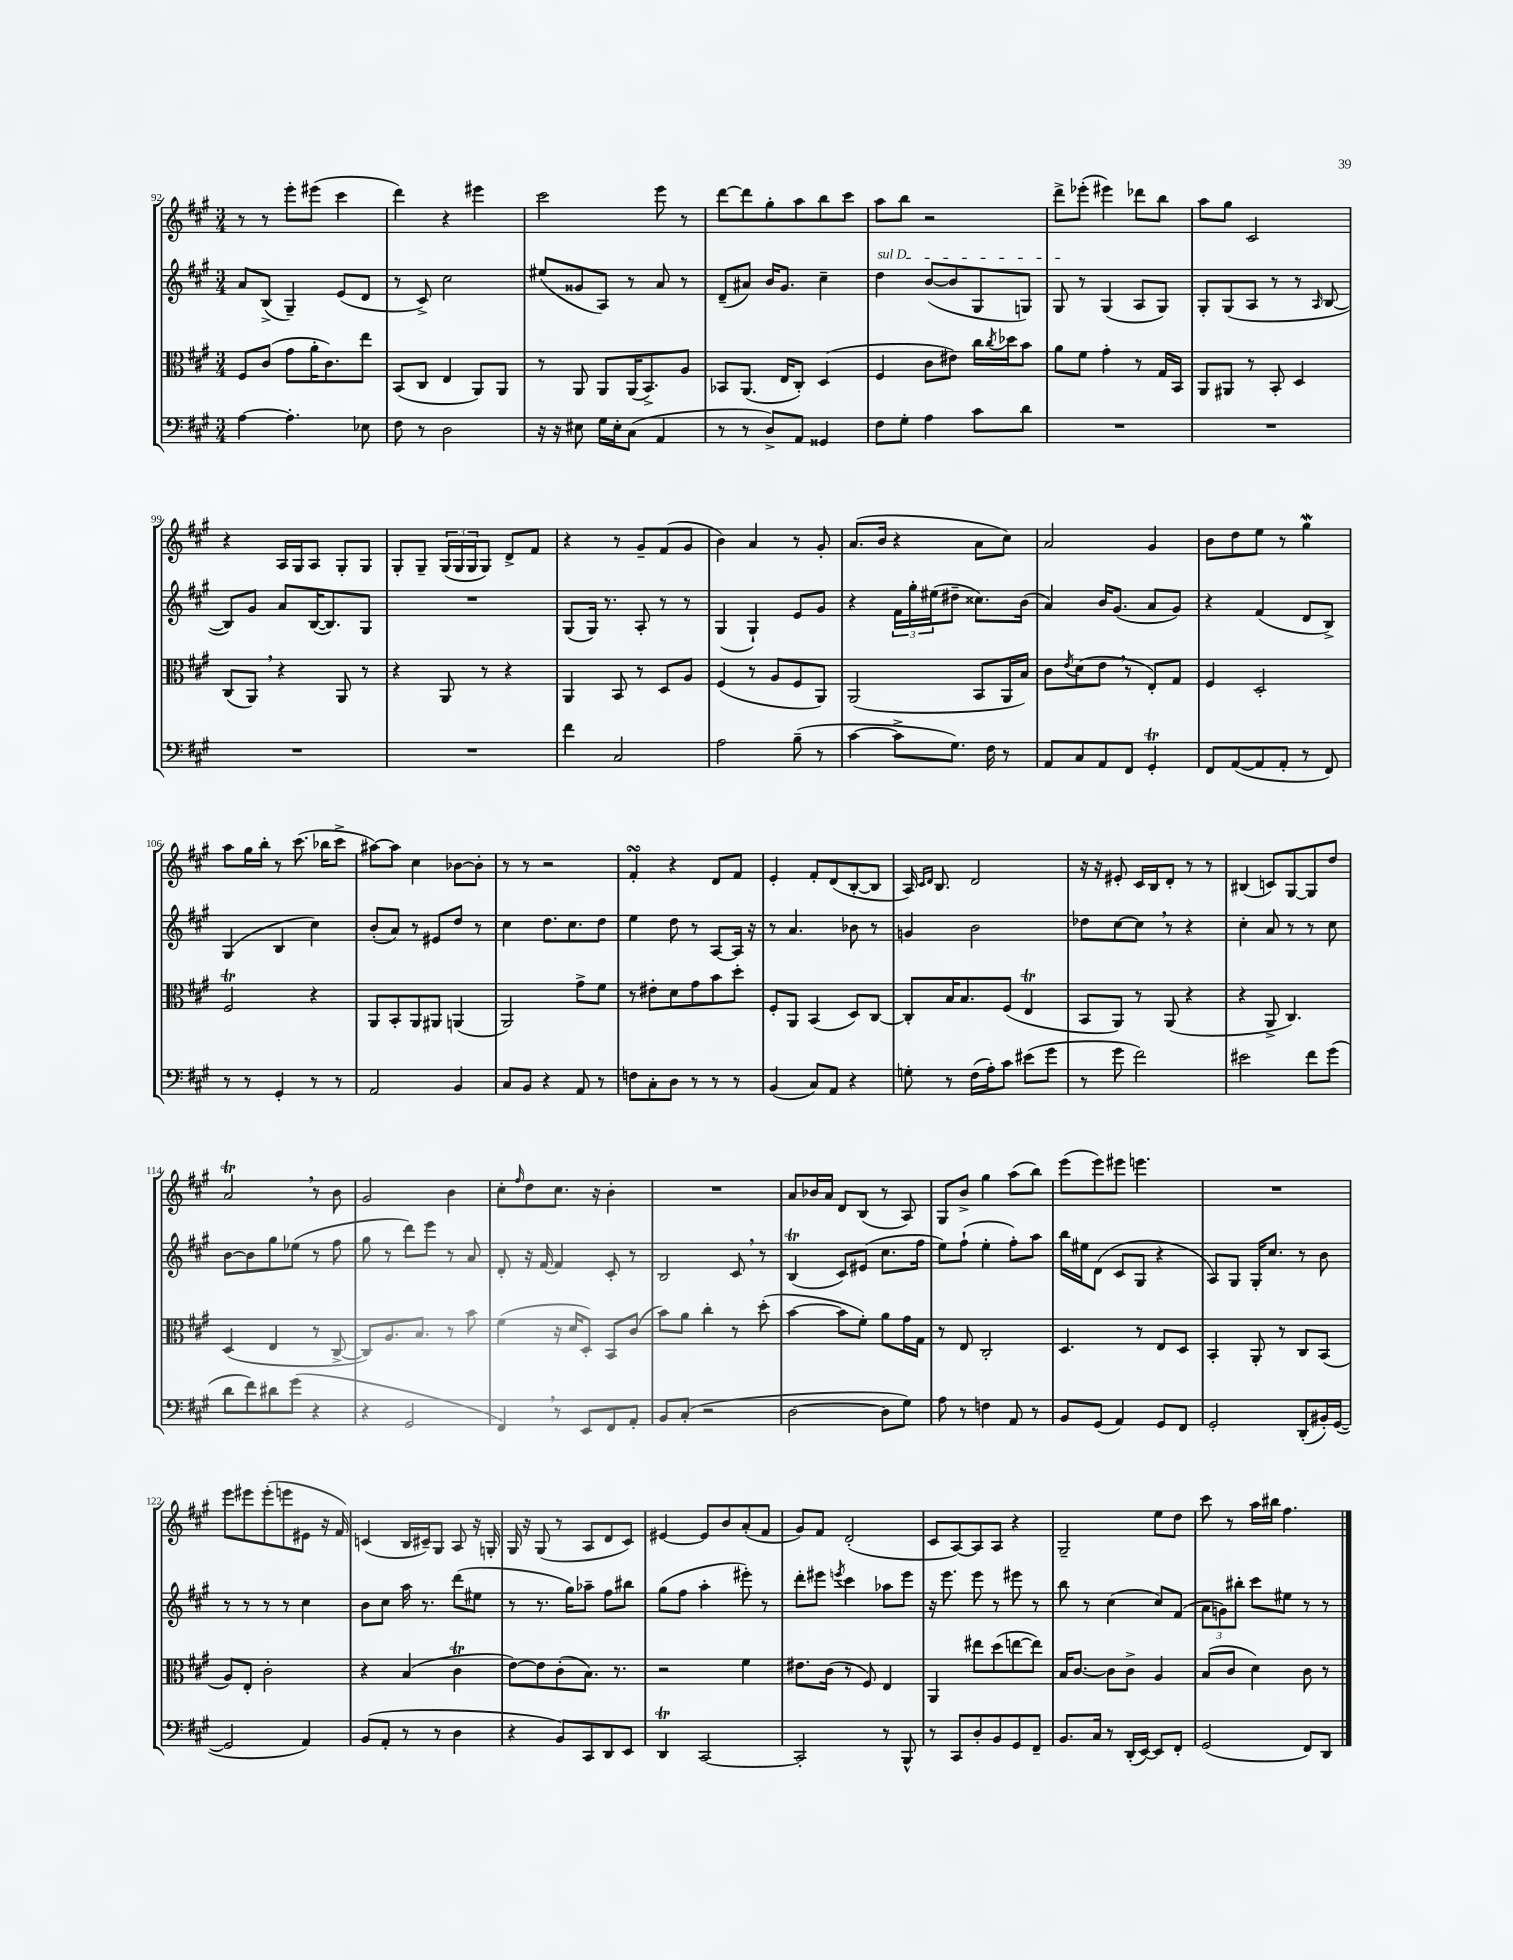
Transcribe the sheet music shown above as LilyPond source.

<<
\new StaffGroup <<
\new Staff = "s0" {
    \clef treble \key a \major \numericTimeSignature \time 3/4
    r8 r8 e'''8-. eis'''8( cis'''4 |
    d'''4) r4 eis'''4 |
    cis'''2 e'''8 r8 |
    d'''8~ d'''8 gis''8-. a''8 b''8 cis'''8 |
    a''8 b''8 r2 |
    d'''8-> ees'''8-.( eis'''4) des'''8 b''8 |
    a''8 gis''8 cis'2 |
    r4 a16 gis16 a8 gis8-. gis8 |
    gis8-. gis8-- \tuplet 3/2 { gis16( gis16 gis16 } gis8) d'8-> fis'8 |
    r4 r8 gis'8-- fis'8( gis'8 |
    b'4) a'4 r8 gis'8-. |
    a'8.( b'16 r4 a'8 cis''8) |
    a'2 gis'4 |
    b'8 d''8 e''8 r8 gis''4\mordent |
    a''8 gis''16 b''16-. r8 cis'''8.( bes''16 cis'''8-> |
    ais''8~) ais''8 cis''4 bes'8~ bes'8-. |
    r8 r8 r2 |
    fis'4-.\turn r4 d'8 fis'8 |
    e'4-. fis'8-. d'8( b8~-. b8 |
    a16) \grace { cis'16 d'16 } b8. d'2 |
    r16 r16 eis'8-. cis'16 b16 d'8-. r8 r8 |
    bis4( c'8) gis8~ gis8 d''8 |
    a'2\trill \breathe r8 b'8 |
    gis'2 b'4 |
    cis''8-. \grace { fis''16 } d''8 cis''8. r16 b'4-. |
    R2. |
    a'8 bes'16 a'16 d'8 b8( r8 a8) |
    gis8 b'8-> gis''4 a''8( b''8) |
    e'''8( e'''8) eis'''8 e'''4. |
    R2. |
    e'''8 eis'''8 eis'''8-.( e'''8 eis'8 r16 fis'16) |
    c'4( b16 cis'16--) gis8 a8 r16 g16-. |
    gis16 r16 gis8( r8 a8 d'8 cis'8) |
    eis'4~ eis'8 b'8 a'8-.( fis'8 |
    gis'8) fis'8 d'2-.( |
    cis'8 a8~) a8 a8 r4 |
    gis2-- e''8 d''8 |
    cis'''8 r8 a''16 bis''16 fis''4. \bar "|." |
}
\new Staff = "s1" {
    \clef treble \key a \major \numericTimeSignature \time 3/4
    a'8 b8->( gis4--) e'8( d'8 |
    r8 cis'8->) cis''2 |
    eis''8( gisis'8 a8) r8 a'8 r8 |
    d'8--( ais'8) b'16 gis'8. cis''4-- |
    \once \override TextSpanner.bound-details.left.text = \markup { \italic "sul D" } d''4\startTextSpan b'8~( b'8 gis8 g8) |
    gis8\stopTextSpan r8 gis4( a8 gis8) |
    gis8-. gis8( a8 r8 r8 \grace { a16 } b8~ |
    b8) gis'8 a'8 b16~( b8.) gis8 |
    R2. |
    gis8( gis16) r8. a8-. r8 r8 |
    gis4( gis4-!) e'8 gis'8 |
    r4 \tuplet 3/2 { fis'16 gis''16-. eis''16( } dis''8-- cisis''8.) b'16( |
    a'4) b'16 gis'8.( a'8 gis'8) |
    r4 fis'4( d'8 b8->) |
    gis4( b4 cis''4) |
    b'8-.( a'8) r8 eis'8 d''8 r8 |
    cis''4 d''8. cis''8. d''8 |
    e''4 d''8 r8 a8~ a16 r16 |
    r8 a'4. bes'8 r8 |
    g'4 b'2 |
    des''8 cis''8~ cis''8 \breathe r8 r4 |
    cis''4-. a'8 r8 r8 cis''8 |
    b'8~ b'8 gis''8 ees''8( r8 fis''8 |
    gis''8 r8 d'''8) e'''8 r8 a'8 |
    d'8-. r16 fis'16~ fis'4 cis'8-. r8 |
    b2 cis'8 \breathe r8 |
    b4\trill( cis'8) eis'8( cis''8. fis''16 |
    e''8) fis''8-!( e''4-. fis''8-.) a''8 |
    b''16 eis''16 d'8( cis'8 gis8 r4 |
    a8) gis8 gis16-. cis''8. r8 b'8 |
    r8 r8 r8 r8 cis''4 |
    b'8 cis''8 a''16 r8. d'''8( eis''8 |
    r8 r8. gis''16) aes''8-- fis''8 bis''8 |
    gis''8( fis''8 a''4-. eis'''8-.) r8 |
    d'''8-. eis'''8 \acciaccatura { e'''8 } cis'''4 aes''8 e'''8 |
    r16 e'''8. e'''8 r8 eis'''8 r8 |
    b''8 r8 cis''4( cis''8) fis'8( |
    \tuplet 3/2 { a'8 g'8) bis''8-. } cis'''8 eis''8 r8 r8 \bar "|." |
}
\new Staff = "s2" {
    \clef alto \key a \major \numericTimeSignature \time 3/4
    fis8 cis'8( gis'8 a'16-. cis'8.) e''8 |
    b,8( cis8 e4 a,8) a,8 |
    r8 a,8 a,8 a,16( b,8.->) a8 |
    bes,8 a,8.( e16 cis8-.) d4( |
    fis4 cis'8 eis'8) cis''16 \acciaccatura { cis''8 } des''16 b'8 |
    a'8 fis'8 gis'4-. r8 gis16 b,16 |
    a,8 ais,8 r8 b,8-. d4 |
    cis8( a,8) \breathe r4 a,8 r8 |
    r4 a,8 r8 r4 |
    a,4 b,8 r8 d8 a8 |
    fis4( r8 a8 fis8 a,8) |
    a,2( b,8 a,16 b16) |
    cis'8 \acciaccatura { e'8 } d'8( e'8 \breathe r8 e8-.) gis8 |
    fis4 d2-. |
    fis2\trill r4 |
    a,8 b,8-. a,8 ais,8 a,4( |
    a,2) gis'8-> fis'8 |
    r8 eis'8-. d'8 gis'8 b'8 d''8-. |
    fis8-. a,8 b,4( d8) cis8~ |
    cis8-. b16 b8. fis8( e4\trill |
    b,8 a,8) r8 a,8( r4 |
    r4 a,8-> cis4.) |
    d4( e4 r8 cis8~-> |
    cis8) a8. b8. r8 b'8 |
    fis'4( r16 d'16 d8-.) b,8 cis'8( |
    b'8) a'8 cis''4-. r8 d''8-.( |
    b'4~ b'8 fis'8-.) a'8 gis'16 gis16 |
    r8 e8 cis2-. |
    d4. r8 e8 d8 |
    b,4-. a,8-. r8 cis8 b,8( |
    a8) e8-. cis'2-. |
    r4 b4( cis'4\trill |
    e'8~) e'8 cis'8-.( b8.) r8. |
    r2 fis'4 |
    eis'8. cis'16( r8 fis8) e4 |
    a,4 eis''8 d''8( e''8~ e''8) |
    b16 cis'8.~ cis'8 cis'8-> a4 |
    b8( cis'8 d'4) cis'8 r8 \bar "|." |
}
\new Staff = "s3" {
    \clef bass \key a \major \numericTimeSignature \time 3/4
    a4~ a4.-. ees8 |
    fis8 r8 d2 |
    r16 r16 eis8 gis16 eis16-. cis8( a,4 |
    r8 r8 d8->) a,8 gisis,4 |
    fis8 gis8-. a4 cis'8 d'8 |
    R2. |
    R2. |
    R2. |
    R2. |
    fis'4 cis2 |
    a2 b8--( r8 |
    cis'4~ cis'8-> gis8.) fis16 r8 |
    a,8 cis8 a,8 fis,8 gis,4-.\trill |
    fis,8 a,8~( a,8 a,8-. r8 fis,8) |
    r8 r8 gis,4-. r8 r8 |
    a,2 b,4 |
    cis8 b,8 r4 a,8 r8 |
    f8 cis8-. d8 r8 r8 r8 |
    b,4( cis8) a,8 r4 |
    g8-. r8 fis16( a16-.) cis'8 eis'8( gis'8 |
    r8 gis'8 fis'2) |
    eis'2 fis'8 gis'8( |
    d'8 fis'8) dis'8 gis'8( r4 |
    r4 gis,2 |
    fis,4) \breathe r8 e,8 fis,8 a,8-. |
    b,8 cis8-.( r2 |
    d2~ d8 gis8) |
    a8 r8 f4 a,8 r8 |
    b,8 gis,8( a,4) gis,8 fis,8 |
    gis,2-. d,8-.( bis,16-.) gis,16~( |
    gis,2 a,4) |
    b,8( a,8-. r8 r8 d4 |
    r4 b,8) cis,8 d,8 e,8 |
    d,4\trill cis,2~ |
    cis,2-. r8 b,,8-^ |
    r8 cis,8 d8-. b,8 gis,8 fis,8-- |
    b,8. cis16 r8 d,16-.( e,16~) e,8 fis,8-. |
    gis,2( fis,8) d,8 \bar "|." |
}
>>
>>
\layout { \context { \Score currentBarNumber = #92 } }
